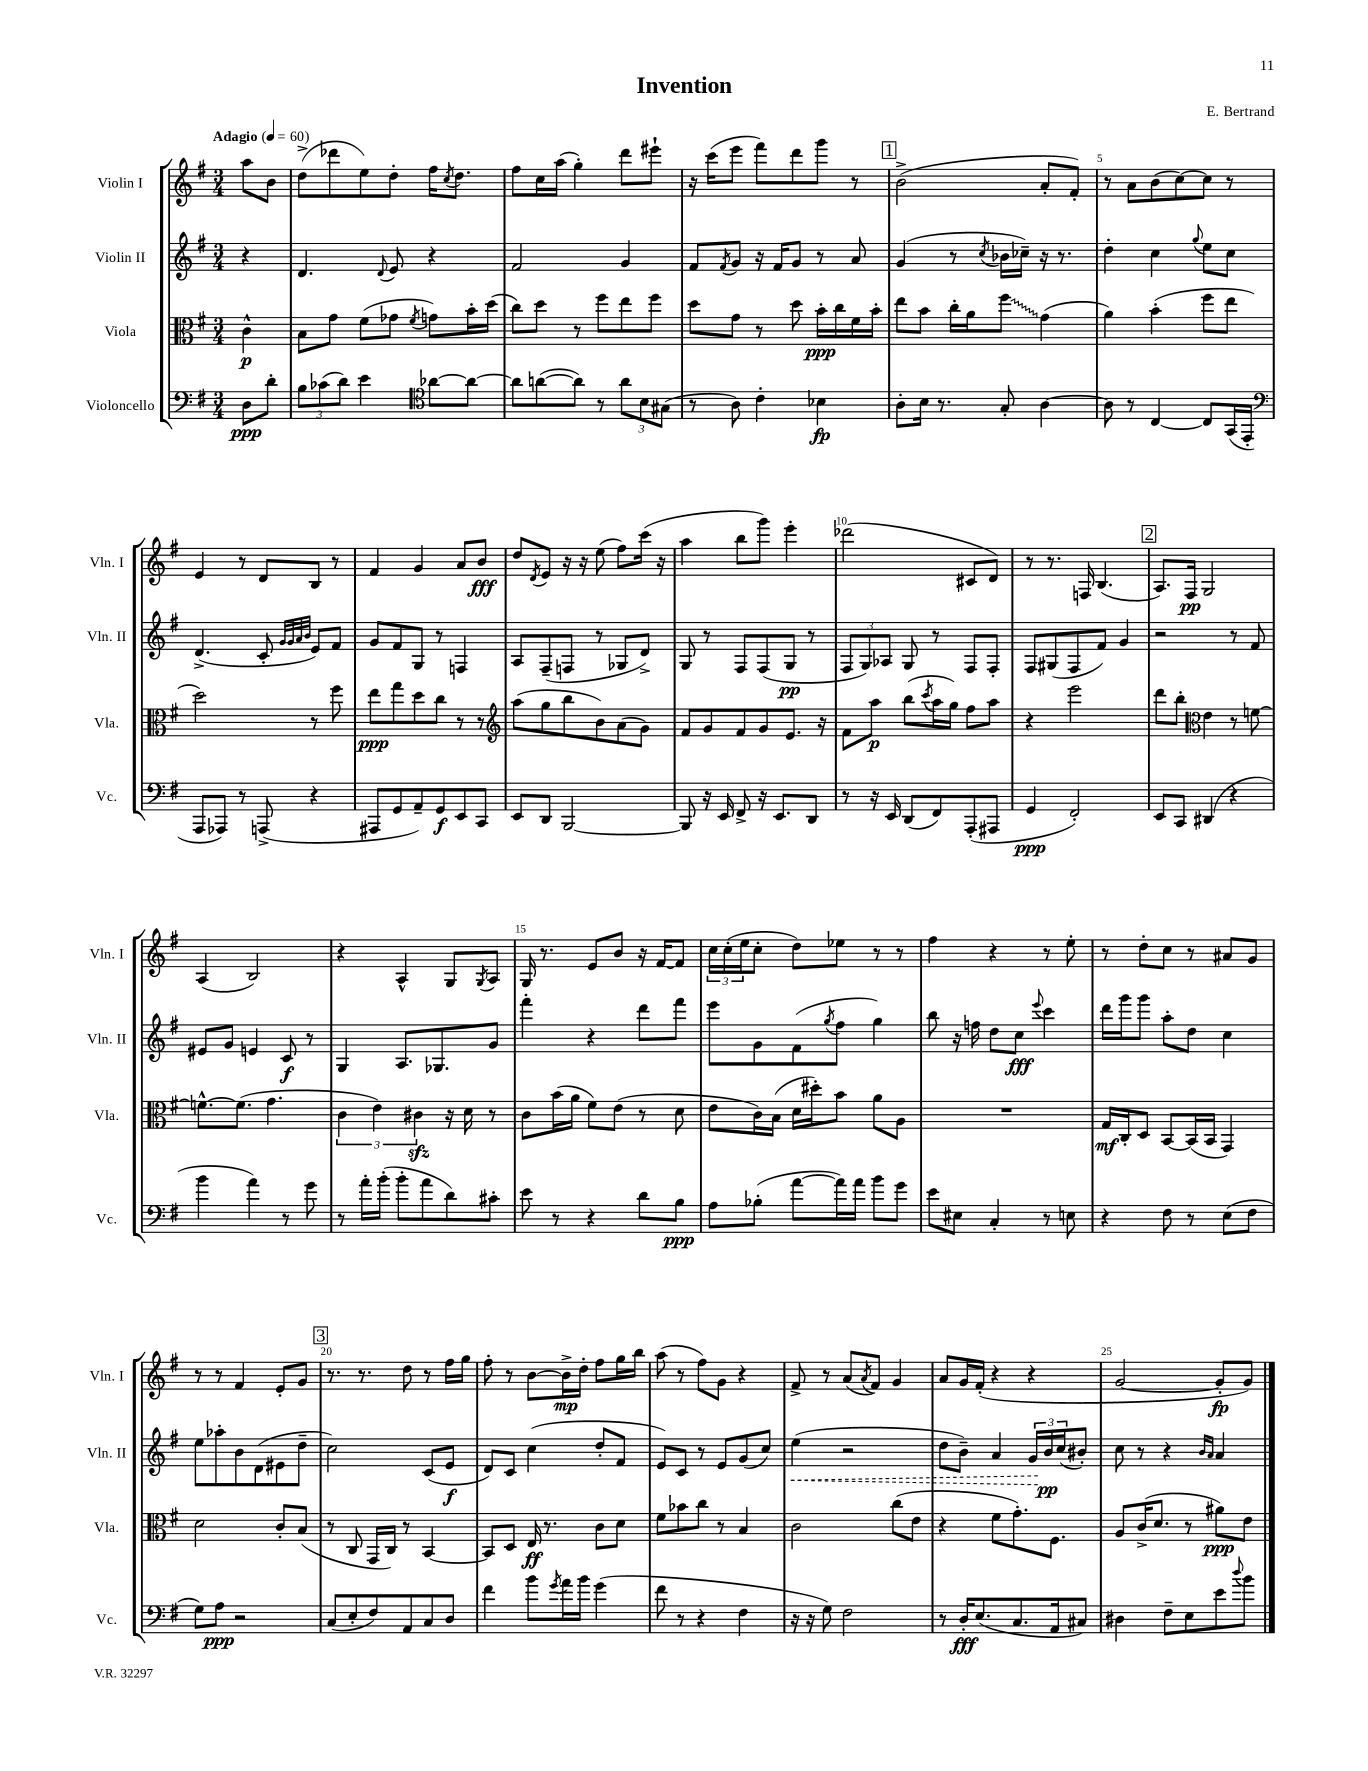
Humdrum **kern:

**kern	**kern	**kern	**kern
*staff4	*staff3	*staff2	*staff1
*clefF4	*clefC3	*clefG2	*clefG2
*k[f#]	*k[f#]	*k[f#]	*k[f#]
*M3/4	*M3/4	*M3/4	*M3/4
*MM60	*MM60	*MM60	*MM60
8D	4c^^	4r	8aa
8d'	.	.	8b
=	=	=	=
12B	8B	4.d	(8dd^
(12c-	.	.	.
.	8g	.	8ddd-
12d)	.	.	.
4e	(8f#	.	8ee)
.	.	8qqd	.
.	8g-	8e	8dd'
*clefC4	*	*	*
.	8qf#	.	.
[8a-	8g)	4r	16ff#
.	.	.	8qcc
.	.	.	8.dd
8a-_	16b'	.	.
.	(16dd	.	.
=	=	=	=
8a-]	8cc)	2f#	8ff#
([8a	8dd	.	16cc
.	.	.	(16aa
8a])	8r	.	4gg')
8r	8ff#	.	.
12a	8ee	4g	8ddd
12B	.	.	.
.	8ff#	.	8eee#`
(12G#	.	.	.
=	=	=	=
8r	8dd	8f#	16r
.	.	.	(16ccc
.	.	8qf#	.
8A)	8g	8g	8eee
4c'	8r	16r	8fff#)
.	.	16f#	.
.	8dd	8g	8ddd
4B-	16b'	8r	8ggg
.	16cc	.	.
.	16f#	8a	8r
.	16b'	.	.
=	=	=	=
8A'	8ee	(4g	(2b^
16B	8b	.	.
8.r	.	.	.
.	16cc'	8r	.
.	16a	.	.
.	.	8qcc	.
8G'	8ff#	16b-	.
.	.	16cc-~)	.
[4A	(4g	16r	8a'
.	.	8.r	.
.	.	.	8f#')
=	=	=	=
8A]	4a)	4dd'	8r
8r	.	.	8a
[4C	(4b'	4cc	(8b
.	.	.	[8cc)
.	.	8qqgg	.
8C]	8ff#	8ee	8cc]
(16GG	8ee	8cc	8r
16EE'	.	.	.
=	=	=	=
*clefF4	*	*	*
8AAA	2dd)	(4.d^	4e
8AAA-)	.	.	.
8r	.	.	8r
(8AAA^	.	8c'	8d
.	.	32qqg	.
.	.	32qqg	.
.	.	32qqa	.
.	.	32qqb	.
4r	8r	8e)	8B
.	8ff#	8f#	8r
=	=	=	=
8AAA#	8ee	8g	4f#
8GG	8gg	8f#	.
8AA~)	8dd	8G	4g
8GG	8cc	8r	.
8EE	8r	4F	8a
8CC	8r	.	8b
=	=	=	=
*	*clefG2	*	*
8EE	(8aa	8A	8dd
.	.	.	8qd
8DD	8gg	(8F#~	8e
[2BBB	8bb	8F	16r
.	.	.	16r
.	8b)	8r	(8ee
.	(8a	8G-	8ff#)
.	8g)	8d^)	(16ccc
.	.	.	16r
=	=	=	=
8BBB]	8f#	8G	4aa
16r	8g	8r	.
16EE	.	.	.
8FF#^	8f#	8F#	8bb
16r	8g	(8F#	8ggg)
8.EE	.	.	.
.	8.e	8G	4eee'
8DD	.	8r	.
.	16r	.	.
=	=	=	=
8r	8f#	12F#	(2ddd-
.	.	12G)	.
16r	8aa	.	.
.	.	12A-	.
16EE	.	.	.
(8DD	(8bb	8G	.
.	8qccc	.	.
8FF#)	16aa	8r	.
.	16gg)	.	.
(8AAA'	8ff#	8F#	8c#
8AAA#	8aa	8F#'	8d)
=	=	=	=
4GG	4r	8F#	8r
.	.	(8G#	8.r
2FF#')	2eee	8F#	.
.	.	.	16F
.	.	8f#)	(4.B
.	.	4g	.
=	=	=	=
8EE	8ddd	2r	8.A)
8CC	8bb'	.	.
.	.	.	16F#
*	*clefC3	*	*
(4DD#	4e	.	2G
4r	8r	8r	.
.	[8f	8f#	.
=	=	=	=
4b	8.f^^_	8e#	(4A
.	.	8g	.
.	(8.f]	.	.
4a)	.	4e	2B)
.	4.g	.	.
8r	.	8c	.
8g	.	8r	.
=	=	=	=
8r	6c	4G	4r
16a'	.	.	.
.	6e)	.	.
(16b'	.	.	.
8b'	.	8.A	4A^^
.	6c#	.	.
8a	.	.	.
.	.	8.G-	.
8d)	16r	.	8G
.	16d	.	.
.	.	.	8qG
8c#'	8r	8g	8A
=	=	=	=
8e	8c	4fff#'	16G
.	.	.	8.r
8r	(16b	.	.
.	16a	.	.
4r	8f#)	4r	8e
.	(8e	.	8b
8d	8r	8ddd	16r
.	.	.	[16f#
8B	8d	8fff#	8f#]
=	=	=	=
8A	8e	8eee	24cc
.	.	.	(24cc'
.	.	.	24ee
(8B-'	16c)	8g	8cc'
.	(16B	.	.
[8a	16d	(8f#	8dd)
.	16dd#')	.	.
.	.	8qgg	.
16a])	8b	8ff#	8ee-
16a	.	.	.
8b	8a	4gg)	8r
8g	8A	.	8r
=	=	=	=
8e	2.r	8bb	4ff#
8E#	.	16r	.
.	.	16ff	.
4C'	.	8dd	4r
.	.	8cc	.
.	.	8qqeee	.
8r	.	4ccc	8r
8E	.	.	8ee'
=	=	=	=
4r	16G	16ddd	8r
.	16C'	16ggg	.
.	8D	8ggg	8dd'
8F#	[8BB	8aa'	8cc
8r	(16BB]	8dd	8r
.	16BB	.	.
(8E	4GG)	4cc	8a#
8F#	.	.	8g
=	=	=	=
8G)	2d	8ee	8r
8A	.	8aa-'	8r
2r	.	8b	4f#
.	.	(8d	.
.	8c'	8e#	8e'
.	(8B	8dd~	8g
=	=	=	=
(8C	8r	2cc)	8.r
8E'	8C	.	.
.	.	.	8.r
8F#)	16GG	.	.
.	16C)	.	.
8AA	8r	.	8dd
8C	[4BB	(8c	8r
8D	.	8e	16ff#
.	.	.	16gg
=	=	=	=
4f#	8BB]	8d)	8ff#'
.	8D	8c	8r
8b	16E	(4cc	[8b
.	8.r	.	.
8qg	.	.	.
16a	.	.	16b^]
16b	.	.	16dd'
(4g	8c	8dd'	8ff#
.	8d	8f#	16gg
.	.	.	16bb
=	=	=	=
8f#	8f#	8e)	(8aa
8r	8b-	8c	8r
4r	8cc	8r	8ff#)
.	8r	8e	8g
4F#	4B	(8g	4r
.	.	8cc)	.
=	=	=	=
16r	2c	(4ee	8f#^
16r	.	.	.
8G)	.	.	8r
2F#	.	2r	(8a
.	.	.	8qa
.	.	.	8f#)
.	(8cc	.	4g
.	8e	.	.
=	=	=	=
8r	4r	8dd	8a
16D'	.	8b~)	16g
(8.E	.	.	(16f#'
.	8f#	4a	4r
8.C	8.g')	.	.
.	.	24g	4r
.	.	24b	.
16AA	8.F#	.	.
.	.	(24cc	.
8C#)	.	8b#')	.
=	=	=	=
4D#	8A	8cc	[2g
.	(16c^	8r	.
.	8.d	.	.
8F#~	.	4r	.
8E	8r	.	.
.	.	16qqb	.
.	.	16qqa	.
8e	8a#)	4a	8g']
8qqdd	.	.	.
8b	8e	.	8g)
==	==	==	==
*-	*-	*-	*-
